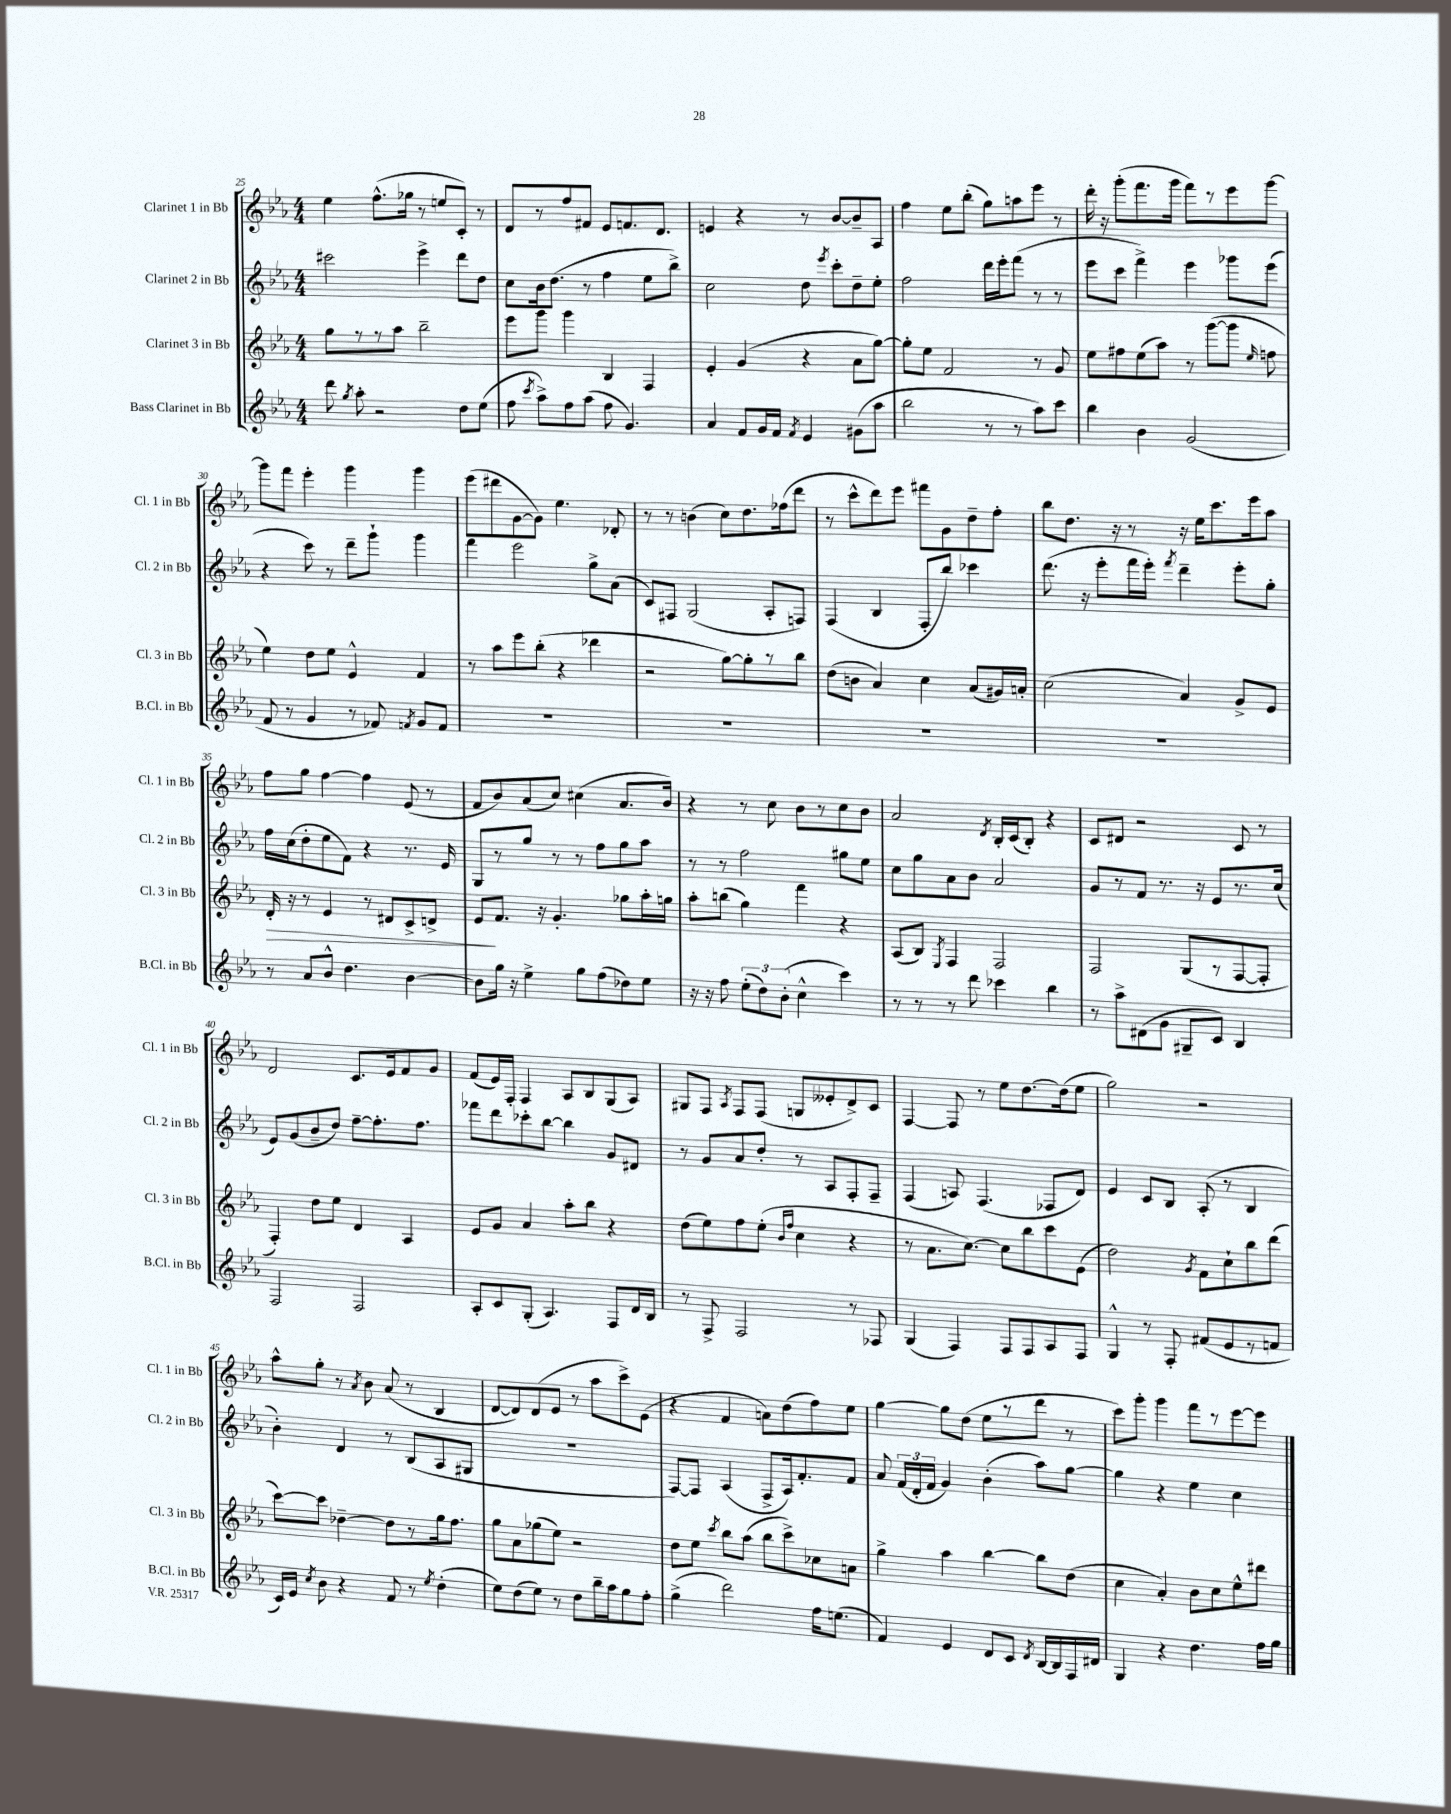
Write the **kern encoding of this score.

**kern	**kern	**kern	**kern
*staff4	*staff3	*staff2	*staff1
*clefG2	*clefG2	*clefG2	*clefG2
*k[b-e-a-]	*k[b-e-a-]	*k[b-e-a-]	*k[b-e-a-]
*M4/4	*M4/4	*M4/4	*M4/4
8ddd\	8gg\L	2ccc#\	4ee-\
8qgg/	.	.	.
8aa-'\	8r	.	.
2r	8r	.	(8.ff^^\L
.	8aa-\J	.	.
.	.	.	16gg-\Jk
.	2bb-~\	4eee-^\	8r
.	.	.	8ee/L
8dd\L	.	8ddd\L	8c'/J)
(8ee-\J	.	8dd\J	8r
=	=	=	=
8ff\	8eee-\L	8cc\L	8d/L
8qccc/	.	.	.
8aa-^\L)	8ggg\J	16b-\k	8r
.	.	(8.dd\J	.
8ff\	4ggg\	.	8ff/
(8aa-\J	.	8r	8f#/J
8ff\	4B-/	4ff\	8e-/L
4.g/)	.	.	8.f/
.	4F/	8ee-\L	.
.	.	.	8.d/J
.	.	8bb-^\J)	.
=	=	=	=
4a-/	4e-'/	2cc\	4e/
8f/L	(4g/	.	4r
16g/L	.	.	.
16f/JJ	.	.	.
8qf/	.	.	.
4e-/	4r	8dd\	8r
.	.	8qeee-/	.
.	.	8ccc'\L	[8b-/L
(8g#\L	8a-\L	8dd~\	8b-~/]
8aa-\J	[8gg\J)	8ee-'\J	8A-/J
=	=	=	=
2bb-\	8gg'\]L	2ff\	4ff\
.	8ee-\J	.	.
.	2f/	.	8ee-\L
.	.	.	(8bb-'\J
8r	.	16ddd\LL	8gg\L)
.	.	16eee-'\J	.
8r	.	(8fff\J	8aa\
8aa-\L)	8r	8r	8eee-\J
8ccc\J	8g/	8r	8r
=	=	=	=
4bb-\	8ee-\L	8eee-\L	16ddd'\
.	.	.	16r
.	8ff#\	8ccc\J	(8ggg'\L
4b-\	(8ee-\	4fff^\)	8.fff\
.	8aa-\J)	.	.
.	.	.	16ggg\Jk
(2g/	8r	4eee-\	8fff\L)
.	([8ggg\L	.	8r
.	8ggg\]J	8ggg-\L	8eee-\
.	16qqee-/	.	.
.	8ff\	(8eee-\J	[8ggg\J
=	=	=	=
8f/	4ee-\)	4r	8ggg\]L
8r	.	.	8fff\J
4g/	8dd\L	8ccc\)	4eee-'\
.	8ee-\J	8r	.
8r	4e-^^/	8ddd~\L	4ggg\
8f-/)	.	8ggg`\J	.
8qf/	.	.	.
8g/L	4f/	4ggg\	4ggg\
8f/J	.	.	.
=	=	=	=
1r	8r	4fff\	(8eee-\L
.	8aa-\L	.	8ddd#\
.	8eee-\	2eee-\	[8g\
.	(8bb-'\J	.	8g\]J)
.	4r	.	4.ee-\
.	4ddd-\	8gg^\L	.
.	.	(8a-\J	8d-'/
=	=	=	=
1r	2r	8c/L)	8r
.	.	8F#/J	8r
.	.	(2G/	(4b\
.	[8gg\L)	.	8cc\L)
.	8gg'\]	.	8.dd\
.	8r	8A-'/L	.
.	.	.	(16ff-\k
.	8bb-\J	8F/J)	8ddd\J
=	=	=	=
1r	(8dd\L	(4F/	8r
.	8b\J	.	8ccc^^\L
.	4a-/)	4B-/	8ddd\)
.	.	.	8eee-\J
.	4cc\	8F'/L	8fff#\L
.	.	8bb-/J)	8g\
.	(8a-/L	4ccc-\	8dd~\
.	16g#/L)	.	8ff'\J
.	16a'/JJ	.	.
=	=	=	=
1r	(2cc\	(8.ddd\	8bb-\L
.	.	.	8.dd\J
.	.	16r	.
.	.	8eee-'\L	.
.	.	.	16r
.	.	16fff\L	8r
.	.	16eee-'\JJ)	.
.	.	8qfff/	.
.	4a-/)	4ddd~\	16r
.	.	.	16ee-\LK
.	.	.	8.ccc\
.	8g^/L	8eee-'\L	.
.	.	.	16eee-\k
.	8e-/J	8gg'\J	8aa-\J
=	=	=	=
8r	16d'/	16ff\LL	8ff\L
.	16r	(16cc\J	.
8a-/L	8r	8dd'\	8gg\J
8b-^^/J	4e-/	8ee-\	[4ff\
4.dd\	.	8f\J)	.
.	8r	4r	4ff\]
.	8d#/L	.	.
[4b-\	8c^/	8.r	(8e-/
.	8d^/J	.	8r
.	.	16e-/	.
=	=	=	=
8b-\]L	8e-/L	8G/L	8f/L
16gg\Jk	8.f/J	8r	8b-/)
16r	.	.	.
4ee-^\	.	8gg/J	(8a-/
.	16r	.	.
.	4.g'/	8r	8cc/J)
8gg\L	.	8r	(4cc#\
(8ff\	.	8ff\L	.
8dd-\)	8gg-\L	8gg\	8.a-/L
8ee-\J	16aa-'\L	8aa-\J	.
.	16gg\JJ	.	16b-/Jk)
=	=	=	=
16r	8aa-'\L	8r	4r
16r	.	.	.
8ff\	(8bb\J	8r	.
(12ee-'\L	4gg\)	2ff\	8r
12dd\)	.	.	.
.	.	.	8cc\
(12b-'\J	.	.	.
4cc^^\	4fff\	.	8b-\L
.	.	.	8r
4ccc\)	4r	8gg#\L	8cc\
.	.	8ee-\J	8b-\J
=	=	=	=
8r	(8A-/L	8cc\L	2a-/
8r	8B-/J)	8gg\	.
.	8qE-/	.	.
8r	4F/	8a-\	.
8ddd\	.	8b-\J	.
.	.	.	8qd/
4ccc-\	2F/	2a-/	16B-'/LL
.	.	.	(16c/J
.	.	.	8B-'/J)
4bb-\	.	.	4r
=	=	=	=
8r	2F/	8g/L	8c/L
8aa-^\L	.	8r	8d#/J
(8d#\	.	8f/J	2r
8g\J	.	8.r	.
8G#~/L	(8G/L	.	.
.	.	16r	.
8c/J)	8r	8e-/L	.
4B-/	[8F/	8.r	8c/
.	8F'/]J	.	8r
.	.	(16cc/Jk	.
=	=	=	=
2F/	4F'/)	8e-/L)	2d/
.	.	(8g/	.
.	8dd\L	8b-~/	.
.	8ee-\J	8dd/J)	.
2F/	4d/	[8ff~\L	8.c/L
.	.	8.ff'\]	.
.	.	.	16e-/k
.	4A-/	.	8f/
.	.	8.ff\J	.
.	.	.	8g/J
=	=	=	=
8A-'/L	8e-/L	8fff-\L	(8f/L
8c/	8g/J	8ddd\	16e-/L)
.	.	.	16F'/JJ
(8G'/J	4a-/	8ccc-'\	4F/
4.A-/)	.	[8bb-\J	.
.	8aa-'\L	4bb-\]	8A-/L
.	8bb-\J	.	8B-/
8F/L	4r	8g/L	(8G/
16d/L	.	8d#/J	8A-/J)
16B-/JJ	.	.	.
=	=	=	=
8r	(8dd\L	8r	8G#/L
8F^/	8ee-\)	8g/L	8F/J
.	.	.	8qA-/
2F/	8ff\	8a-/	8F/L
.	(8ee-'\J	8dd'/J	(8F/J
.	16qqb-/LL	.	.
.	16qqff/JJ	.	.
.	4cc\	8r	8G/L
.	.	8A-/L	8e--'/
8r	4r	8F'/	8d^/)
8F-/	.	8F~/J	8c/J
=	=	=	=
(4G/	8r	(4F/	[4F/
.	8.a-\L	.	.
4F/)	.	8A/)	8F/]
.	[8.cc\J)	.	.
.	.	(4.F/	8r
8F/L	8cc\]L	.	8ee-\L
8F/	8bb-\	.	[8.dd\
8A-/	8ccc\	8F-/L	.
.	.	.	(16dd\]k
8F/J	(8e-\J	8d/J)	8ee-\J
=	=	=	=
4G^^/	2dd\)	4e-/	2gg\)
8r	.	8c/L	.
8F'/	.	8B-/J	.
.	8qg/	.	.
(8f#/L	8f\L	(8A-'/	2r
8e-/	8cc`\	8r	.
8r	8bb-\	4B-/	.
8f/J	(8ddd\J	.	.
=	=	=	=
16c/LL)	[8ccc\L)	4b-'\)	8aa-^^\L
16e-/JJ	.	.	.
8qcc/	.	.	.
8b-\	8ccc\]J	.	8gg'\J
4r	[4dd-~\	4d/	8r
.	.	.	8qa-/
.	.	.	8b-\
8f/	8dd-\]L	8r	(8a-/
8r	8r	(8B-/L	8r
8qee-/	.	.	.
(4dd'\	16gg\k	8A-/	4B-/
.	8.ff\J	.	.
.	.	8G#/J	.
=	=	=	=
8ee-\L)	8gg\L	1r	[8d/L
(8dd\	8a-\	.	8d/])
8ee-\J)	(8gg-\	.	(8d/
8r	8ee-\J)	.	8e-/J
8dd\L	2r	.	8r
16bb-~\L	.	.	8aa-\L
16aa-\J	.	.	.
8gg\	.	.	8ccc^\)
8ff'\J	.	.	(8e-\J
=	=	=	=
(4gg^\	8dd\L	[8F/L)	4r
.	8ee-\J	8F/]J	.
.	8qccc/	.	.
2ddd\)	8bb-\L	(4A-/	4f/
.	(8aa-\J	.	.
.	8bb-\L	8F^/L	8a\L)
.	8ccc^\)	16A-/k)	(8dd\
.	.	8.f'/	.
16ff\LK	8cc-\	.	8ff\)
(8.ee\J	.	.	.
.	8a\J	8f/J	8ee-\J
=	=	=	=
4f/)	4gg^\	8a-/	[4gg\
.	.	(24f/LL	.
.	.	24d'/	.
.	.	24f/JJ	.
4e-/	4aa-\	4g/)	8gg\]L
.	.	.	(8dd\J
8d/L	[4bb-\	(4b-'\	8ee-\L
8c/J	.	.	8r
8qd/	.	.	.
[16B-/LL	8bb-\]L	8aa-\L)	8ddd\J
16B-/]	.	.	.
16F/	(8dd\J	[8gg\J	8r
16d#/JJ	.	.	.
=	=	=	=
4G/	4cc\	4gg\]	8ccc\L)
.	.	.	8ggg'\J
4r	4a-'/)	4r	4ggg\
4.dd\	8b-\L	4ee-\	8fff\L
.	8cc\	.	8r
.	8ee-^^\	4cc\	[8eee-\
16ff\LL	8ddd#\J	.	8eee-\]J
16gg\JJ	.	.	.
==	==	==	==
*-	*-	*-	*-
